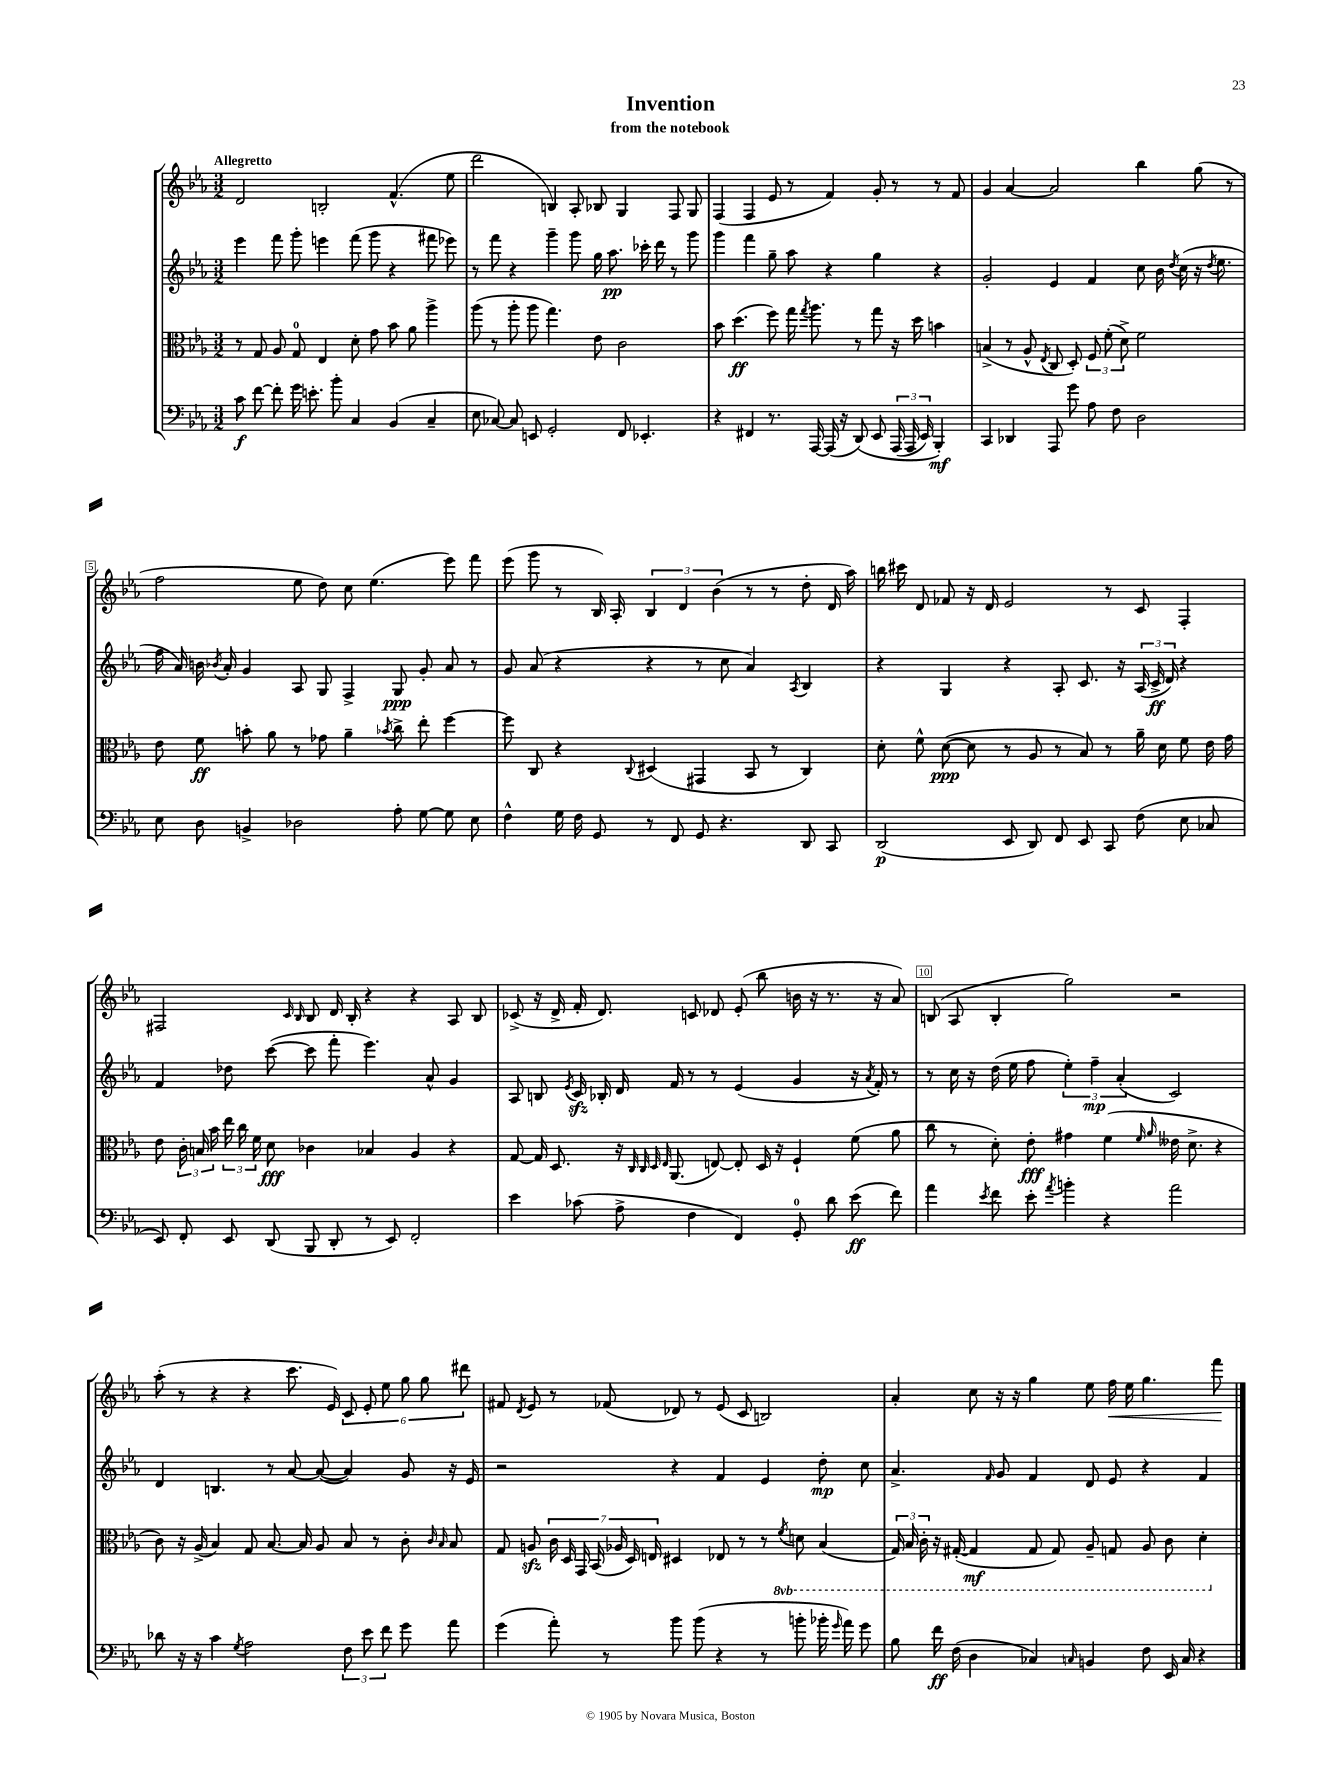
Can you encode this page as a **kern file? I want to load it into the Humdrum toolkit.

**kern	**kern	**kern	**kern
*staff4	*staff3	*staff2	*staff1
*clefF4	*clefC3	*clefG2	*clefG2
*k[b-e-a-]	*k[b-e-a-]	*k[b-e-a-]	*k[b-e-a-]
*M3/2	*M3/2	*M3/2	*M3/2
8c	8r	4eee-	2d
[8f	8G	.	.
8f']	8A-	8fff	.
16g	8G	8ggg'	.
8.e'	.	.	.
.	4E-	4eee	2B'
8b-'	.	.	.
4C	8d'	(8fff	.
.	8g	8ggg	.
(4BB-	8b-	4r	(4.f^^
.	8a-	.	.
4C~	4aa-^	8fff#	.
.	.	8eee-)	8ee-
=	=	=	=
8E-	(8aa-	8r	2ddd
[8C-)	8r	8fff	.
8C-]	8aa-'	4r	.
8EE	8aa-	.	.
2GG'	4.gg)	4ggg~	4B)
.	.	8ggg	8A-'
.	8e-	16gg	8B-
.	.	8.aa-	.
8FF	2c	.	4G
4.EE-'	.	16ccc-'	.
.	.	16ddd	.
.	.	8r	8F
.	.	8ggg	8G
=	=	=	=
4r	8b-	4ggg	(4F
.	(4.dd	.	.
4FF#	.	4fff	4F
8.r	8ff)	8gg~	8e-
.	16gg	8aa-	8r
.	8qgg	.	.
[16AAA-	8.aa-	.	.
(16AAA-]	.	4r	4f)
16r	.	.	.
&(8DD)	8r	.	.
8EE-	8gg	4gg	8g'
(24AAA-	16r	.	8r
24AAA-	.	.	.
.	16dd	.	.
24EE-)	.	.	.
4BBB-'&)	4b	4r	8r
.	.	.	8f
=	=	=	=
4CC	(4B^	2g'	4g
4DD-	8r	.	[4a-
.	8A-^^	.	.
.	8qE-	.	.
8AAA-	8C	4e-	2a-]
8g	8D')	.	.
8A-	12F	4f	.
.	(12f'	.	.
8F	.	.	.
.	12d^)	.	.
2D	2f	8cc	4bb-
.	.	16b-	.
.	.	8qdd	.
.	.	(16cc	.
.	.	16r	(8gg
.	.	8qdd	.
.	.	8.ee-	.
.	.	.	8r
=	=	=	=
8E-	8e-	16ff	2ff
.	.	16a-)	.
8D	8f	16b	.
.	.	8qb-	.
.	.	16a-'	.
4BB^	8b'	4g	.
.	8a-	.	.
2D-	8r	8A-	8ee-
.	8g-	8G	8dd)
.	4a-~	4F^	8cc
.	.	.	(4.ee-
.	8qb-	.	.
8A-'	8cc^	8G	.
[8G	8ee-'	8g'	.
8G]	[4ff	8a-	8eee-)
8E-	.	8r	8fff
=	=	=	=
4F^^	8ff]	8g	(8eee-
.	8C	(8a-	8ggg
16G	4r	4r	8r
16F	.	.	.
8GG	.	.	16B-)
.	.	.	16A-'
.	8qqC	.	.
8r	(4D#	4r	6B-
8FF	.	.	.
.	.	.	6d
8GG	4GG#	8r	.
.	.	.	(6b-
4.r	.	8cc	.
.	8BB-	4a-)	8r
.	8r	.	8r
.	.	8qA-	.
8DD	4C)	4B-	8dd'
8CC	.	.	16d
.	.	.	16aa-)
=	=	=	=
(2DD	8d'	4r	16bb
.	.	.	16ccc#
.	8f^^	.	8d
.	([8d	4G	8f-
.	8d]	.	16r
.	.	.	16d
8EE-	8r	4r	2e-
8DD)	8A-	.	.
8FF	8r	8A-'	.
8EE-	8B-)	8.c	.
8CC	8r	.	8r
.	.	16r	.
(8F	16a-~	(24A-	8c
.	.	24c^	.
.	16d	.	.
.	.	24d)	.
8E-	8f	4r	4F'
8C-	16e-	.	.
.	16g	.	.
=	=	=	=
8EE-)	8e-	4f	2F#
8FF'	24c'	.	.
.	24B	.	.
.	24b-	.	.
8EE-	24ee-	8dd-	.
.	24cc	.	.
.	24f	.	.
(8DD	8d	([8ccc	.
.	.	.	16qqc
.	.	.	16qqB-
8BBB-	4c-	8ccc]	8B-
8DD'	.	8fff'	16d
.	.	.	16B-'
8r	4B-	4.eee-)	4r
8EE-)	.	.	.
2FF'	4A-	.	4r
.	.	8a-^^	.
.	4r	4g	8A-
.	.	.	8B-
=	=	=	=
4e-	[8G	8A-	(8c-^
.	16G]	8B	16r
.	8.D	.	16d^
.	.	8qe-	.
(8c-	.	16c	16f'
.	.	16B-'	8.d)
8A-^	16r	16d	.
.	32qqC	.	.
.	32qqC	.	.
.	32qqD	.	.
.	32qqE-	.	.
.	(8.AA-	16f	.
4F	.	8r	8c
.	[8E)	8r	8d-
4FF)	8E']	(4e-	(8e-'
.	16D	.	8bb-
.	16r	.	.
8GG'	4F`	4g	16b
.	.	.	16r
8d	.	.	8.r
(8e-	(8f	16r	.
.	.	8qa-	.
.	.	16f')	16r
8f)	8a-	8r	8a-)
=	=	=	=
4a-	8cc	8r	(8B
.	8r	16cc	8A-
.	.	16r	.
8qe-	.	.	.
8f	8d')	(16dd	4B'
.	.	16ee-	.
8e-'	8e-'	8ff	.
8qa-	.	.	.
4b'	4g#	6ee-')	2gg)
.	.	6ff~	.
4r	(4f	.	.
.	.	(6a-'	.
.	16qqf	.	.
.	16qqa-	.	.
2a-	16e--	2c)	2r
.	8.d^	.	.
.	4r	.	.
=	=	=	=
8d-	8c)	4d	(8aa-'
16r	16r	.	8r
16r	(16A-^	.	.
4c	4B-)	4.B	4r
8qG	.	.	.
2A-	8G	.	4r
.	[8.B-	8r	.
.	.	[8a-	8.ccc
.	16B-]	.	.
.	8A-	(8a-_	.
.	.	.	16e-)
12F	8B-	4a-])	12c
12e-	.	.	12e-'
.	8r	.	.
12f	.	.	12ee-
8g	8c'	8g	12gg
.	.	.	12gg
.	16qqc	.	.
.	16qqB-	.	.
8a-	8B-	16r	.
.	.	.	12ddd#
.	.	16e-	.
=	=	=	=
(4g	8G	2r	8f#
.	.	.	8qd
.	8A	.	8e-
8a-')	28c	.	8r
.	28D	.	.
.	28GG	.	.
.	(28BB-	.	.
8r	.	.	(8f-
.	28A-	.	.
.	28D)	.	.
.	28E	.	.
8b-	4D#	4r	8d-)
(8b-	.	.	8r
4r	8E-	4f	(8e-
.	8r	.	8c
8r	8r	4e-	2B)
.	8qF	.	.
8b'	8D	.	.
16b-'	(4BB-	8dd'	.
16qqg	.	.	.
16a-)	.	.	.
8g	.	8cc	.
=	=	=	=
8B-	24GG)	4.a-^	4a-'
.	24BB-	.	.
.	24C'	.	.
16f	16r	.	.
(16F	([16GG#'	.	.
4D	4GG#]	.	8cc
.	.	16qqf	.
.	.	8g	16r
.	.	.	16r
4C-)	8GG#	4f	4gg
.	8GG#)	.	.
16qqC	.	.	.
4BB	8AA-~	8d	8ee-
.	8GG	8e-	16ff
.	.	.	16ee-
8F	8AA-	4r	4.gg
16EE-	8C	.	.
16C	.	.	.
4r	4D'	4f	.
.	.	.	8fff
==	==	==	==
*-	*-	*-	*-
